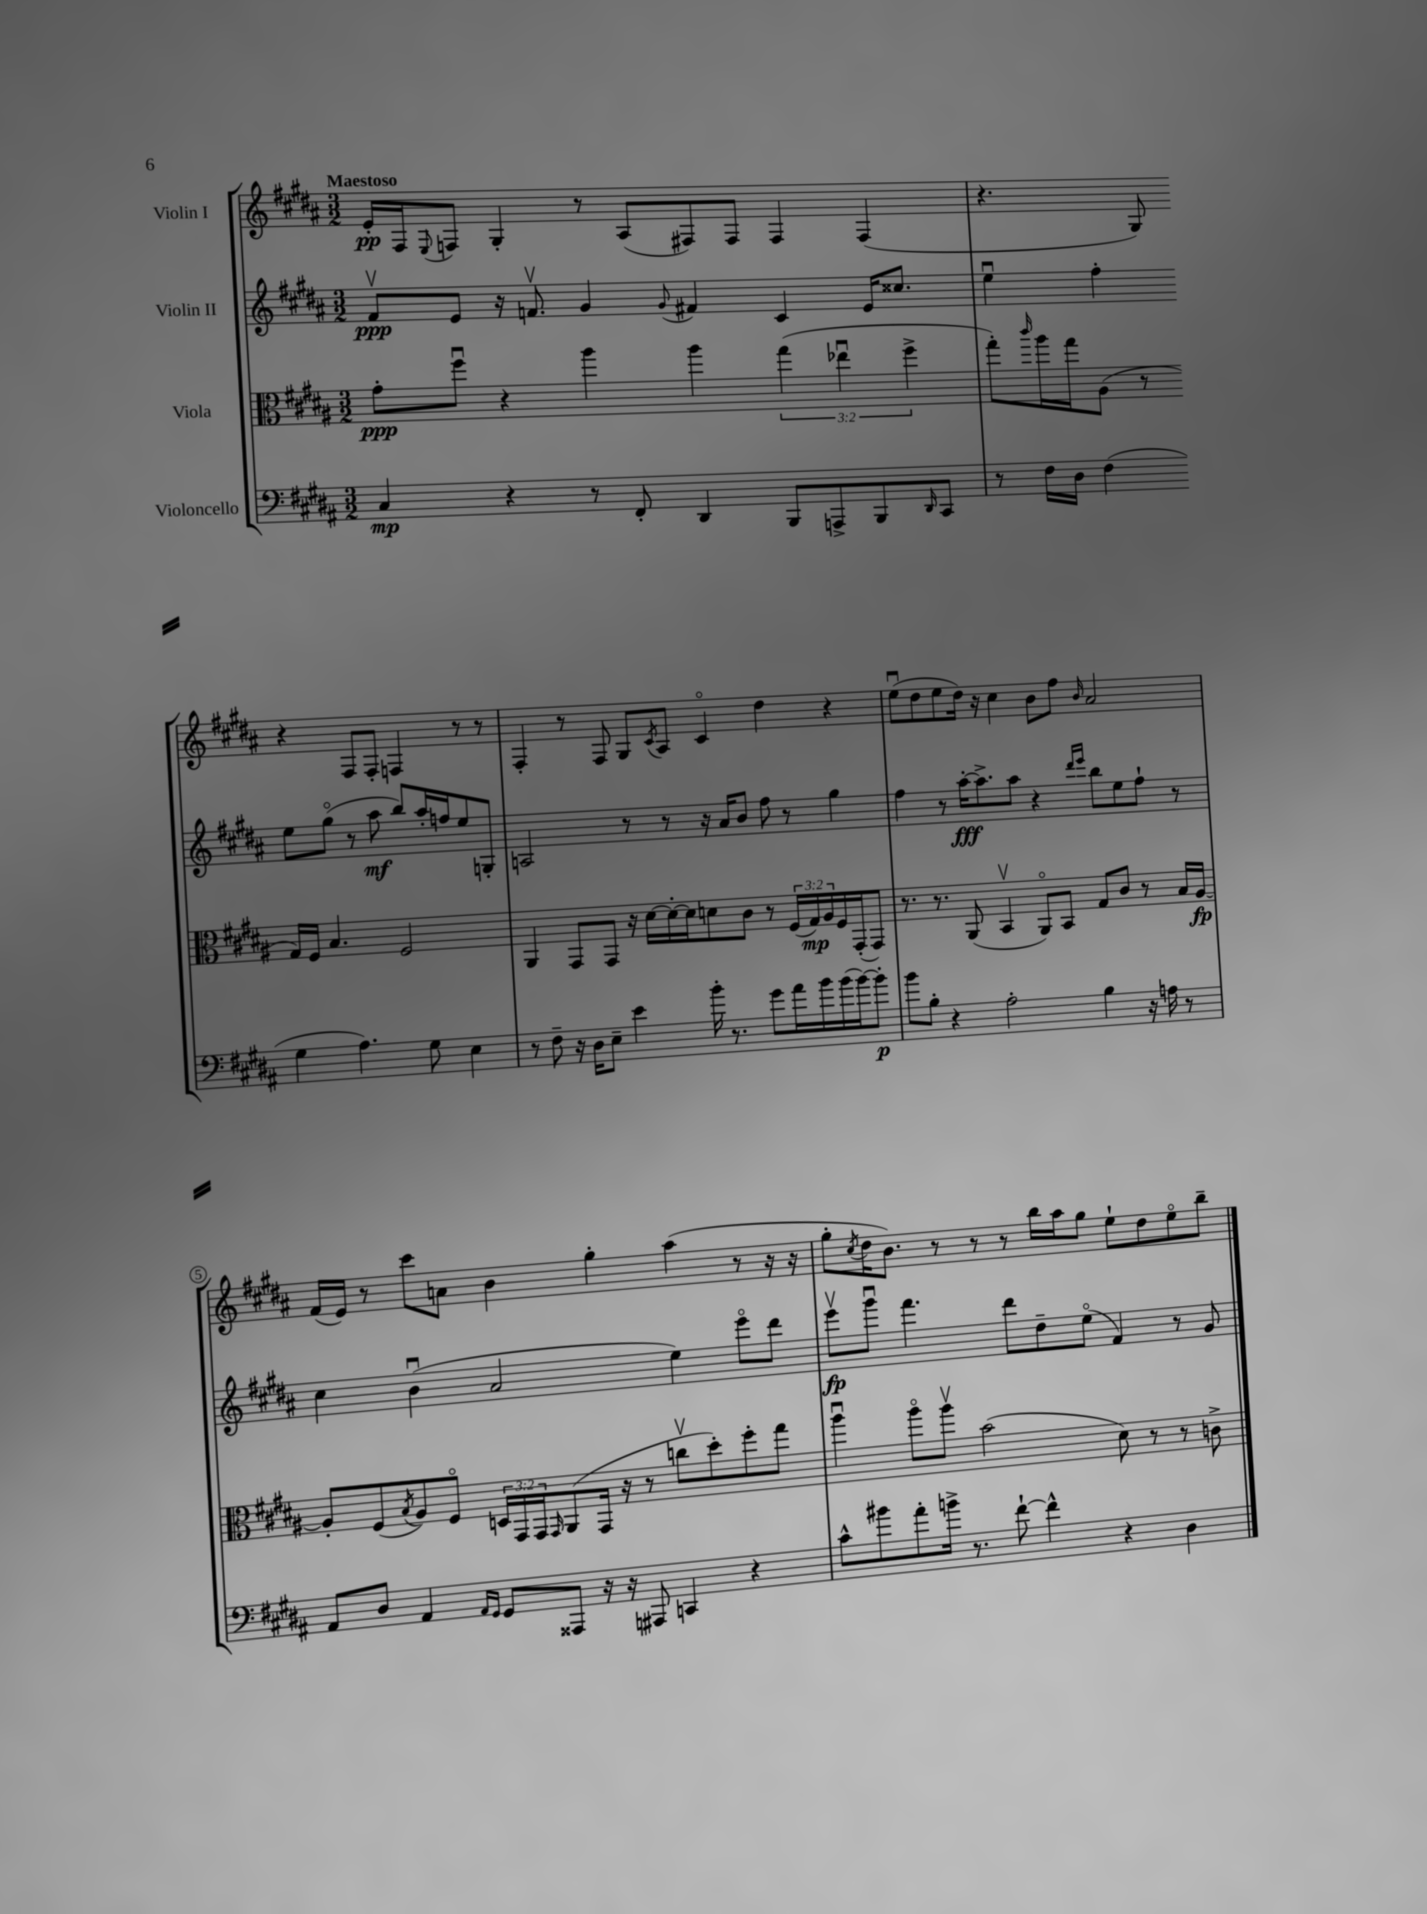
<<
\new StaffGroup <<
\new Staff = "s0" \with { instrumentName = "Violin I" } {
    \clef treble \key b \major \numericTimeSignature \time 3/2 \tempo "Maestoso"
    e'16-.\pp fis16 \appoggiatura { e8 } f8 gis4-. r8 ais8( fis8) fis8 fis4 fis4( |
    r4. gis8) r4 fis8 fis8-. f4 r8 r8 |
    fis4-. r8 fis8 gis8 \acciaccatura { cis'8 } ais8 cis'4\flageolet dis''4 r4 |
    e''8\downbow( dis''8 e''8 dis''16) r16 cis''4 b'8 fis''8 \grace { b'16 } ais'2 |
    fis'16( e'16) r8 cis'''8 a'8 b'4 gis''4-. ais''4( r8 r16 r16 |
    gis''8-. \acciaccatura { cis''8 } dis''16 b'8.) r8 r8 r8 b''16 ais''16 gis''8 e''8-! dis''8 e''8\flageolet b''8-- \bar "|." |
}
\new Staff = "s1" \with { instrumentName = "Violin II" } {
    \clef treble \key b \major \numericTimeSignature \time 3/2
    fis'8\upbow\ppp e'8 r16 f'8.\upbow gis'4 \appoggiatura { gis'8 } fis'4 cis'4 e'16 cisis''8. |
    e''4\downbow fis''4-. e''8 gis''8\flageolet( r8 ais''8\mf b''8) ais''16-. f''16 e''8 g8-. |
    a2 r8 r8 r16 ais'16 b'8 fis''8 r8 gis''4 |
    fis''4 r8 ais''16~-.\fff ais''8.-> ais''8 r4 \grace { dis'''16 e'''16 } b''8 e''8 fis''8-! r8 |
    cis''4 b'4\downbow( ais'2 e''4) e'''8\flageolet dis'''8 |
    e'''8\upbow\fp gis'''8\downbow fis'''4. dis'''8 dis''8-- e''8\flageolet( fis'4) r8 gis'8 \bar "|." |
}
\new Staff = "s2" \with { instrumentName = "Viola" } {
    \clef alto \key b \major \numericTimeSignature \time 3/2 \override Staff.TupletNumber.text = #tuplet-number::calc-fraction-text
    gis'8-.\ppp fis''8\downbow r4 ais''4 ais''4 \tuplet 3/2 { gis''4( ees''4\downbow fis''4-> } |
    gis''8-.) \grace { cis'''16 } ais''16 gis''16 ais8( r8 gis16) fis16 b4. fis2 |
    ais,4 gis,8 gis,8 r16 dis'16~ dis'16~-. dis'16 d'8 cis'8 r8 \tuplet 3/2 { fis16( gis16\mp) ais16 } fis16 gis,16-.( gis,8) |
    r8. r8. ais,8( b,4\upbow ais,8\flageolet) b,8 gis8 cis'8 r8 b16 ais16~\fp |
    ais8-. fis8( \acciaccatura { b8 } ais8) fis8\flageolet \tuplet 3/2 { d16 gis,16 gis,16 } \grace { gis,16 } ais,8( gis,16 r16 r8 c''8\upbow dis''8-.) fis''8-. gis''8 |
    ais''4\downbow ais''8\flageolet ais''8\upbow b'2( dis'8) r8 r8 c'8-> \bar "|." |
}
\new Staff = "s3" \with { instrumentName = "Violoncello" } {
    \clef bass \key b \major \numericTimeSignature \time 3/2
    cis4\mp r4 r8 fis,8-. dis,4 b,,8 a,,8-> b,,8 \grace { dis,16 } cis,8 |
    r8 fis16 dis16 fis4( gis4 ais4.) gis8 e4 |
    r8 fis8-- r16 dis16 e8-- e'4 b'16-. r8. gis'8 ais'16 b'16 b'16( b'16~) b'8-.\p |
    b'8 b8-. r4 ais2-. b4 r16 a16 r8 |
    ais,8 dis8 ais,4 \grace { ais,16 gis,16 } gis,8 aisis,,8 r16 r16 ais,,8 c,4 r4 |
    cis'8-^ bis'8 ais'8-. b'16-> r8. fis'8~-! fis'4-^ r4 dis4 \bar "|." |
}
>>
>>
\layout { \context { \Score \override BarNumber.stencil = #(make-stencil-circler 0.1 0.3 ly:text-interface::print) } }
